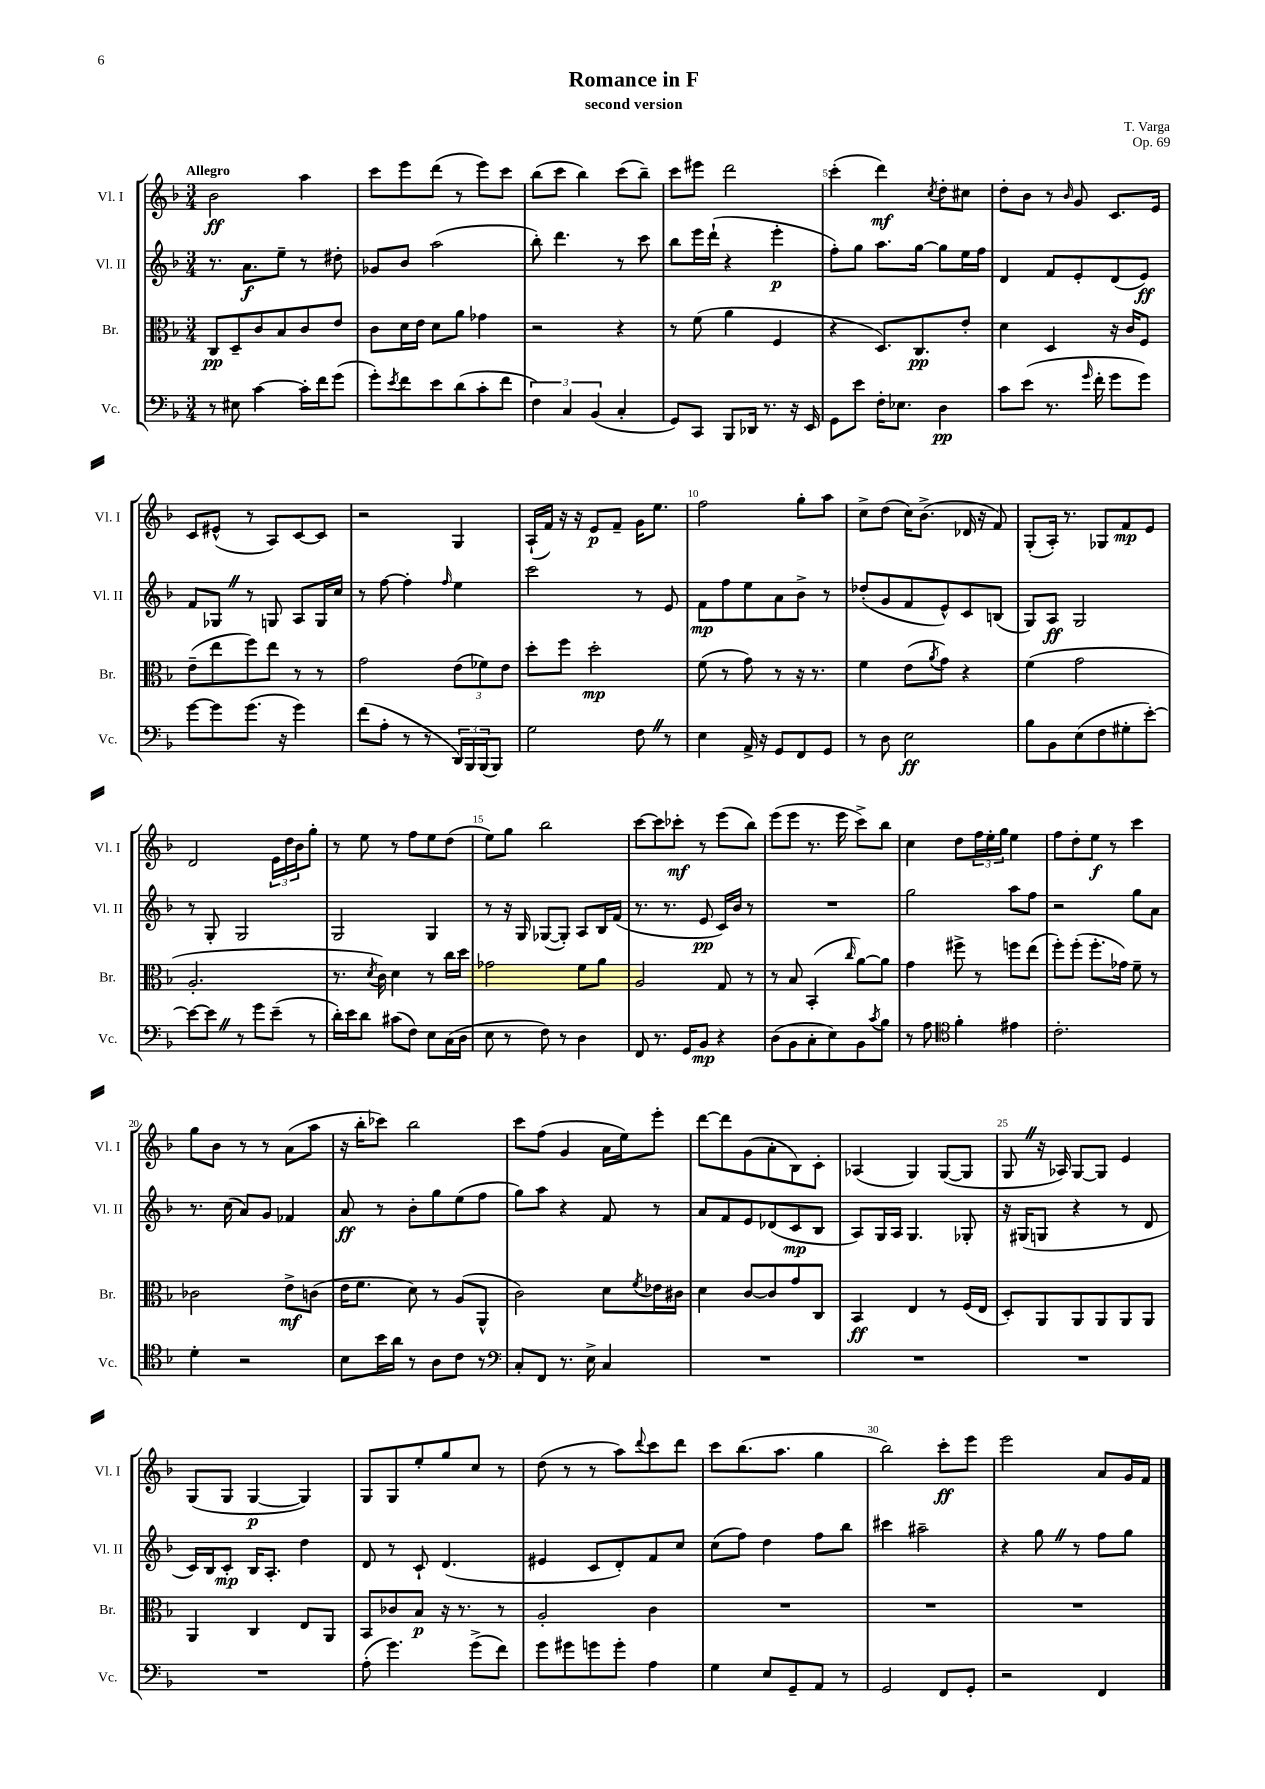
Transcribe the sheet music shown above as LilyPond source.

\header { title = "Romance in F" composer = "T. Varga" subtitle = "second version" opus = "Op. 69" }
<<
\new StaffGroup <<
\new Staff = "s0" \with { instrumentName = "Vl. I" shortInstrumentName = "Vl. I" } {
    \clef treble \key f \major \numericTimeSignature \time 3/4 \tempo "Allegro"
    bes'2\ff a''4 |
    c'''8 e'''8 d'''8( r8 e'''8) c'''8 |
    bes''8( c'''8 bes''4) c'''8( bes''8--) |
    c'''8 eis'''8 d'''2 |
    c'''4-.( d'''4\mf) \acciaccatura { c''8 } d''8-. cis''8 |
    d''8-. bes'8 r8 \grace { bes'16 } g'8 c'8. e'16 |
    c'8 eis'8-^( r8 a8) c'8~ c'8 |
    r2 g4 |
    a16-!( f'16) r16 r16 e'8\p f'8-- g'16 e''8. |
    f''2 g''8-. a''8 |
    c''8-> d''8( c''16) bes'8.->( des'16 r16 f'8) |
    g8-.( a16-.) r8. ges8 f'8\mp e'8 |
    d'2 \tuplet 3/2 { e'16 d''16 bes'16 } g''8-. |
    r8 e''8 r8 f''8 e''8 d''8( |
    e''8) g''8 bes''2 |
    c'''8~ c'''8 ces'''8-.\mf r8 e'''8( bes''8) |
    e'''8( e'''8 r8. e'''16 c'''8->) bes''8 |
    c''4 d''8 \tuplet 3/2 { f''16 e''16-. g''16 } e''4 |
    f''8 d''8-. e''8\f r8 c'''4 |
    g''8 bes'8 r8 r8 a'8( a''8 |
    r16 bes''16-. ces'''8) bes''2 |
    c'''8 f''8( g'4 a'16 e''16) e'''8-. |
    d'''8~ d'''8 g'8( a'8-. bes8) c'8-. |
    aes4( g4) g8~( g8 |
    g8 \once \override BreathingSign.text = \markup { \musicglyph "scripts.caesura.straight" } \breathe r16 aes16) g8~ g8 e'4 |
    g8( g8 g4~\p g4) |
    g8 g8 e''8-. g''8 c''8 r8 |
    d''8( r8 r8 a''8) \appoggiatura { d'''8 } c'''8 d'''8 |
    c'''8 bes''8.( a''8. g''4 |
    bes''2) c'''8-.\ff e'''8 |
    e'''2 a'8 g'16 f'16 \bar "|." |
}
\new Staff = "s1" \with { instrumentName = "Vl. II" shortInstrumentName = "Vl. II" } {
    \clef treble \key f \major \numericTimeSignature \time 3/4
    r8. a'8.\f e''8-- r8 dis''8-. |
    ges'8 bes'8 a''2( |
    bes''8-.) d'''4. r8 c'''8 |
    bes''8 e'''16 d'''16-!( r4 e'''4-.\p |
    f''8-.) g''8 a''8. g''16~ g''8 e''16 f''16 |
    d'4 f'8 e'8-. d'8( e'8\ff) |
    f'8 ges8 \once \override BreathingSign.text = \markup { \musicglyph "scripts.caesura.straight" } \breathe r8 g8 a8 g16 c''16 |
    r8 f''8~ f''4-. \grace { f''16 } e''4 |
    c'''2 r8 e'8 |
    f'8\mp f''8 e''8 a'8 bes'8-> r8 |
    des''8-.( g'8 f'8 e'8-^) c'8 b8( |
    g8) a8\ff g2 |
    r8 g8-. g2 |
    g2 g4 |
    r8 r16 g16 ges8~( ges8-.) a8 bes16 f'16( |
    r8. r8. e'8\pp c'16) bes'16 r8 |
    R2. |
    g''2 a''8 f''8 |
    r2 g''8 a'8 |
    r8. c''16( a'8) g'8 fes'4 |
    a'8\ff r8 bes'8-. g''8 e''8( f''8 |
    g''8) a''8 r4 f'8 r8 |
    a'8 f'8 e'8 des'8( c'8\mp bes8 |
    a8) g16 a16 g4. ges8-. |
    r16 gis16( g8 r4 r8 d'8 |
    c'16) bes16 c'8-.\mp bes16 a8.-. d''4 |
    d'8 r8 c'8-! d'4.( |
    eis'4 c'8 d'8-.) f'8 c''8 |
    c''8( f''8) d''4 f''8 bes''8 |
    cis'''4 ais''2-- |
    r4 g''8 \once \override BreathingSign.text = \markup { \musicglyph "scripts.caesura.straight" } \breathe r8 f''8 g''8 \bar "|." |
}
\new Staff = "s2" \with { instrumentName = "Br." shortInstrumentName = "Br." } {
    \clef alto \key f \major \numericTimeSignature \time 3/4
    c8\pp d8-- c'8 bes8 c'8 e'8 |
    c'8 d'16 e'16 d'8 a'8 ges'4 |
    r2 r4 |
    r8 f'8( a'4 f4 |
    r4 d8.) c8.\pp e'8-. |
    d'4 d4 r16 c'16 f8 |
    e'8--( e''8 f''8) e''8 r8 r8 |
    g'2 \tuplet 3/2 { e'8( fes'8) e'8 } |
    d''8-. f''8 d''2-.\mp |
    f'8( r8 g'8) r8 r16 r8. |
    f'4 e'8( \acciaccatura { a'8 } g'8) r4 |
    f'4( g'2 |
    a2.-. |
    r8. \acciaccatura { d'8 } c'16) d'4 r8 c''16 d''16 |
    ges'2 f'8 a'8 |
    a2 g8 r8 |
    r8 bes8 bes,4-.( \grace { c''16 } a'8~) a'8 |
    g'4 fis''8-> r8 f''8 e''8( |
    f''8-.) f''8-.( f''8.-. ges'16) f'8-- r8 |
    ces'2 e'8->\mf c'8( |
    e'16 f'8. d'8) r8 a8( a,8-^ |
    c'2) d'8 \acciaccatura { f'8 } ees'16 cis'16 |
    d'4 c'8~ c'8 g'8 c8 |
    bes,4\ff e4 r8 f16( e16 |
    d8-.) a,8 a,8 a,8 a,8 a,8 |
    a,4 c4 e8 a,8 |
    bes,8 ces'8 bes8\p r16 r8. r8 |
    a2-. c'4 |
    R2. |
    R2. |
    R2. \bar "|." |
}
\new Staff = "s3" \with { instrumentName = "Vc." shortInstrumentName = "Vc." } {
    \clef bass \key f \major \numericTimeSignature \time 3/4
    r8 eis8 c'4~ c'16-. f'16 g'8( |
    g'8-.) \acciaccatura { e'8 } f'8 e'8 d'8( c'8-. f'8 |
    \tuplet 3/2 { f4) c4 bes,4( } c4-. |
    g,8) c,8 bes,,8 des,16 r8. r16 e,16 |
    g,8 e'8 f16-. ees8. d4\pp |
    c'8 e'8( r8. \grace { g'16 } f'16-. g'8 g'8) |
    g'8~ g'8 g'8.( r16 g'4) |
    f'8( a8-. r8 r8 \tuplet 3/2 { d,16) bes,,16 bes,,16( } bes,,8) |
    g2 f8 \once \override BreathingSign.text = \markup { \musicglyph "scripts.caesura.straight" } \breathe r8 |
    e4 a,16-> r16 g,8 f,8 g,8 |
    r8 d8 e2\ff |
    bes8 bes,8 e8( f8 gis8-. e'8~-.) |
    e'8~ e'8 \once \override BreathingSign.text = \markup { \musicglyph "scripts.caesura.straight" } \breathe r8 g'8 e'8--( r8 |
    d'16-.) e'16 d'8 cis'8( f8) e8 c16( d16 |
    e8 r8 f8) r8 d4 |
    f,8 r8. g,16 bes,8\mp r4 |
    d8( bes,8 c8-. e8) bes,8 \acciaccatura { c'8 } bes8 |
    r8 a8 \clef tenor f'4-. eis'4 |
    c'2.-. |
    d'4-. r2 |
    bes8 bes'16 a'16 r8 a8 c'8 r8 |
    \clef bass c8-. f,8 r8. e16-> c4 |
    R2. |
    R2. |
    R2. |
    R2. |
    a8-.( g'4.) g'8->( f'8) |
    g'8 gis'8 g'8 g'8-. a4 |
    g4 e8 g,8-- a,8 r8 |
    g,2 f,8 g,8-. |
    r2 f,4 \bar "|." |
}
>>
>>
\layout { \context { \Score \override BarNumber.break-visibility = ##(#f #t #t) barNumberVisibility = #(every-nth-bar-number-visible 5) } }
